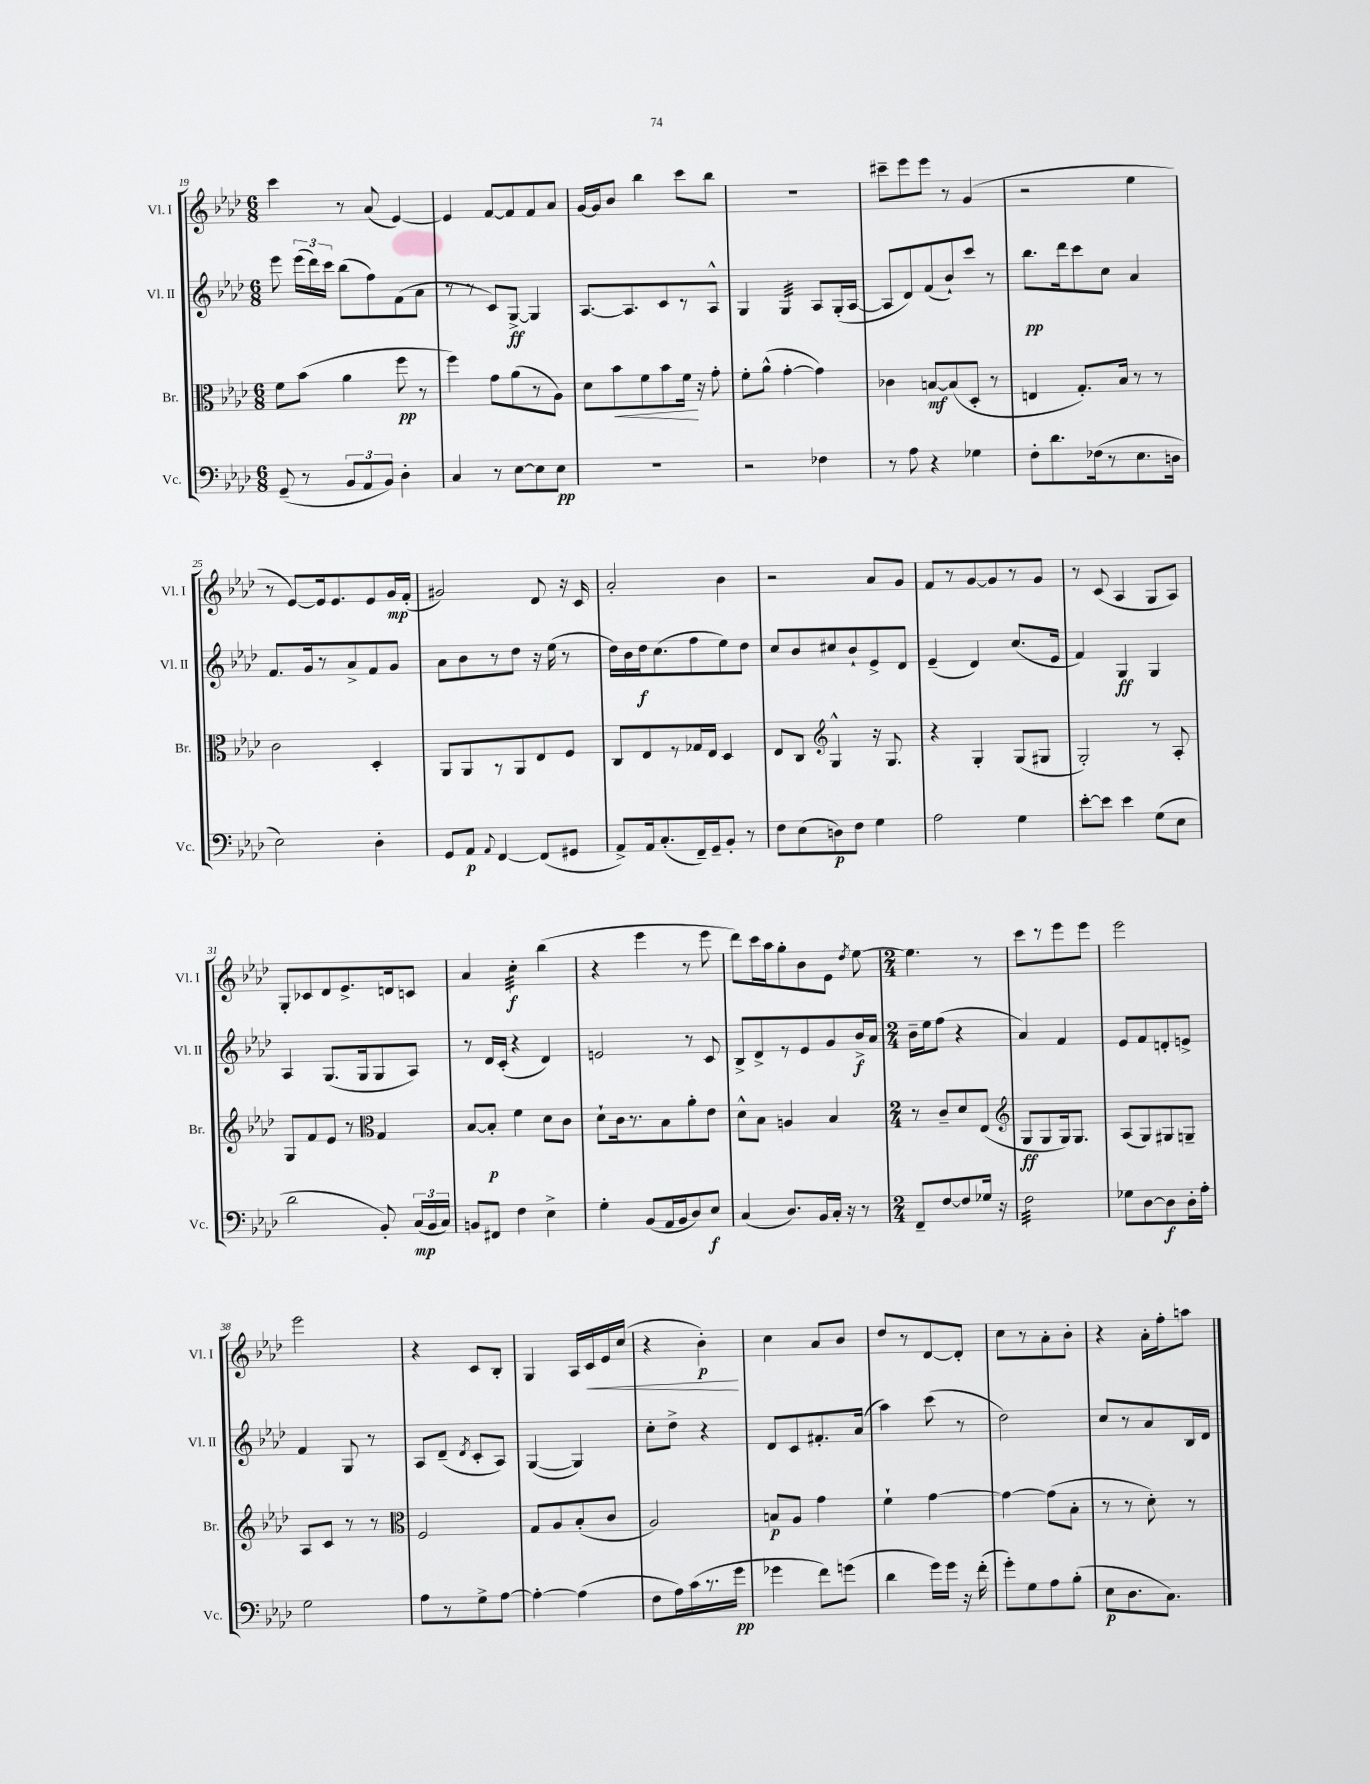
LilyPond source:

<<
\new StaffGroup <<
\new Staff = "s0" \with { instrumentName = "Vl. I" shortInstrumentName = "Vl. I" } {
    \clef treble \key aes \major \numericTimeSignature \time 6/8
    \autoBeamOff c'''4 r8 aes'8( ees'4~) |
    ees'4 f'8[~ f'8 f'8 aes'8] |
    g'16[~ g'16 bes'8] bes''4 c'''8[ bes''8] |
    R2. |
    cis'''8[-- ees'''8 ees'''8] r8 g'4( |
    r2 ees''4 |
    r8 ees'8[~) ees'16 ees'8. ees'8 g'16\mp f'16]-.( |
    gis'2) des'8 r16 c'16 |
    aes'2-. bes'4 |
    r2 aes'8[ g'8] |
    f'8[ r8 g'8~ g'8 r8 g'8] |
    r8 c'8( aes4 g8[ aes8]) |
    g8[-. ces'8 des'8 ees'8.-> d'16 c'8] |
    aes'4 c''4:32-.\f bes''4( |
    r4 ees'''4 r8 ees'''8 |
    des'''8[) c'''16 aes''16 g''8-. bes'8 ees'8] \acciaccatura { des''8 } ees''8~ |
    \numericTimeSignature \time 2/4 ees''4. r8 |
    c'''8[ r8 ees'''8 ees'''8] |
    ees'''2 |
    ees'''2 |
    r4 c'8[ bes8]-. |
    g4 aes16[ c'16\< ees'16 c''16]( |
    r4 bes'4-.\p\!) |
    c''4 aes'8[ bes'8] |
    des''8[ r8 des'8~ des'8]-. |
    c''8[ r8 aes'8-. bes'8]-. |
    r4 aes'16[-. f''16-. a''8] \bar "|." |
}
\new Staff = "s1" \with { instrumentName = "Vl. II" shortInstrumentName = "Vl. II" } {
    \clef treble \key aes \major \numericTimeSignature \time 6/8
    \autoBeamOff ees'''8 \tuplet 3/2 { ees'''16[( des'''16) c'''16] } bes''8[( f''8) f'8( aes'8] |
    r8 r8 c'8[) g8]~->\ff g4 |
    aes8.[~ aes8. c'8 r8 aes8]-^ |
    g4 g4:32 aes8[ g16-.( aes16]~ |
    aes8[ des'8) f'8( bes'8-!) c'''8] r8 |
    bes''8.[\pp des'''16 c'''8 c''8] aes'4 |
    f'8.[ g'16 r8 aes'8-> f'8 g'8] |
    aes'8[ bes'8 r8 des''8] r16 ees''16( r8 |
    des''16[) bes'16 des''16\f c''8.( f''8 ees''8) des''8] |
    c''8[ bes'8 cis''8 bes'8-! ees'8-> des'8] |
    ees'4--( des'4) c''8.[( ees'16] |
    f'4) g4\ff g4 |
    aes4 g8.[( g16 g8 aes8]) |
    r8 des'16[ c'16]-.( r4 des'4) |
    e'2 r8 c'8 |
    bes8[-> des'8-> r8 ees'8 g'8 bes'16->\f aes'16] |
    \numericTimeSignature \time 2/4 bes'16[-- ees''16 f''8]( r4 |
    aes'4) f'4 |
    ees'8[ f'8 d'8-. e'8]-> |
    f'4 g8 r8 |
    aes8[ des'8]--( \acciaccatura { des'8 } c'8[-. aes8]) |
    g4~( g4) |
    c''8[-. des''8]-> r4 |
    des'8[ c'8 fis'8.-. aes'16]( |
    aes''4) c'''8( r8 |
    des''2) |
    c''8[ r8 aes'8 bes16 des'16] \bar "|." |
}
\new Staff = "s2" \with { instrumentName = "Br." shortInstrumentName = "Br." } {
    \clef alto \key aes \major \numericTimeSignature \time 6/8
    \autoBeamOff f'8[ bes'8]( aes'4 f''8\pp r8 |
    f''4) g'8[ aes'8( r8 aes8]) |
    des'8[ bes'8\< f'8 bes'8 f'16]\! r16 g'8-. |
    f'8[-. aes'8]-^( g'4~-. g'4) |
    ces'4 b8[~\mf b8( des8]-. r8 |
    e4 g8.[-.) bes16] r8 r8 |
    c'2 des4-. |
    aes,8[ aes,8 r8 aes,8 ees8 f8] |
    c8[ ees8 r8 ges16 ees16] des4 |
    ees8[ c8] \clef treble g4-^ r16 g8. |
    r4 g4-. g8[( gis8] |
    g2-.) r8 aes8-. |
    g8[ f'8 ees'8] r8 \clef alto g4 |
    bes8[~ bes8]-.\p f'4 des'8[ c'8] |
    des'8[-! c'16 r8. bes8 aes'8-. ees'8] |
    des'8[-^ bes8] a4 bes4 |
    \numericTimeSignature \time 2/4 r8 c'8[-- des'8 ees8]( |
    \clef treble g8[\ff g8 g16) g8.] |
    aes8[( g8) gis8 g8]-- |
    aes8[ c'8] r8 r8 |
    \clef alto f2 |
    g8[ aes8 bes8-.( c'8] |
    aes2) |
    b8[\p aes8] g'4 |
    f'4-! g'4~ |
    g'4~ g'8[( bes8]-. |
    r8 r8 des'8-.) r8 \bar "|." |
}
\new Staff = "s3" \with { instrumentName = "Vc." shortInstrumentName = "Vc." } {
    \clef bass \key aes \major \numericTimeSignature \time 6/8
    \autoBeamOff g,8--( r8 \tuplet 3/2 { bes,8[ aes,8 bes,8]) } des4-. |
    c4 r8 ees8[~ ees8 ees8]\pp |
    R2. |
    r2 fes4 |
    r8 aes8 r4 ges4 |
    f8[-. des'8. fes16( r8 ees8. d16] |
    ees2) des4-. |
    g,8[ aes,8]\p \appoggiatura { aes,8 } f,4~ f,8[( gis,8] |
    aes,8[->) aes,16 c8.-.( f,16--) g,16-- bes,8]-. r8 |
    f8[ ees8( d8\p) f8] g4 |
    aes2 g4 |
    ees'8[~-. ees'8] ees'4 g8[( ees8] |
    des'2 bes,8-.) \tuplet 3/2 { c16[\mp( bes,16 c16]) } |
    b,8[ fis,8] f4 ees4-> |
    g4-. bes,8[( aes,16 bes,16 des8) ees8]\f |
    c4( des8.[) bes,16 c16]-. r16 r8 |
    \numericTimeSignature \time 2/4 f,8[-- f8~ f8 ges16] r16 |
    f2:32 |
    ges8[ des8~ des8\f des16-. aes16]-. |
    g2 |
    aes8[ r8 g8-> aes8]~ |
    aes4~-. aes4( |
    f8[ aes16) c'16( r8. g'16]\pp |
    ges'4 f'8[) g'8]( |
    des'4 g'16[) g'16] r16 f'16-.( |
    g'8[-.) g8 aes8 bes8]-.( |
    ees8[\p des8. c8.]) \bar "|." |
}
>>
>>
\layout { \context { \Score currentBarNumber = #19 } }
